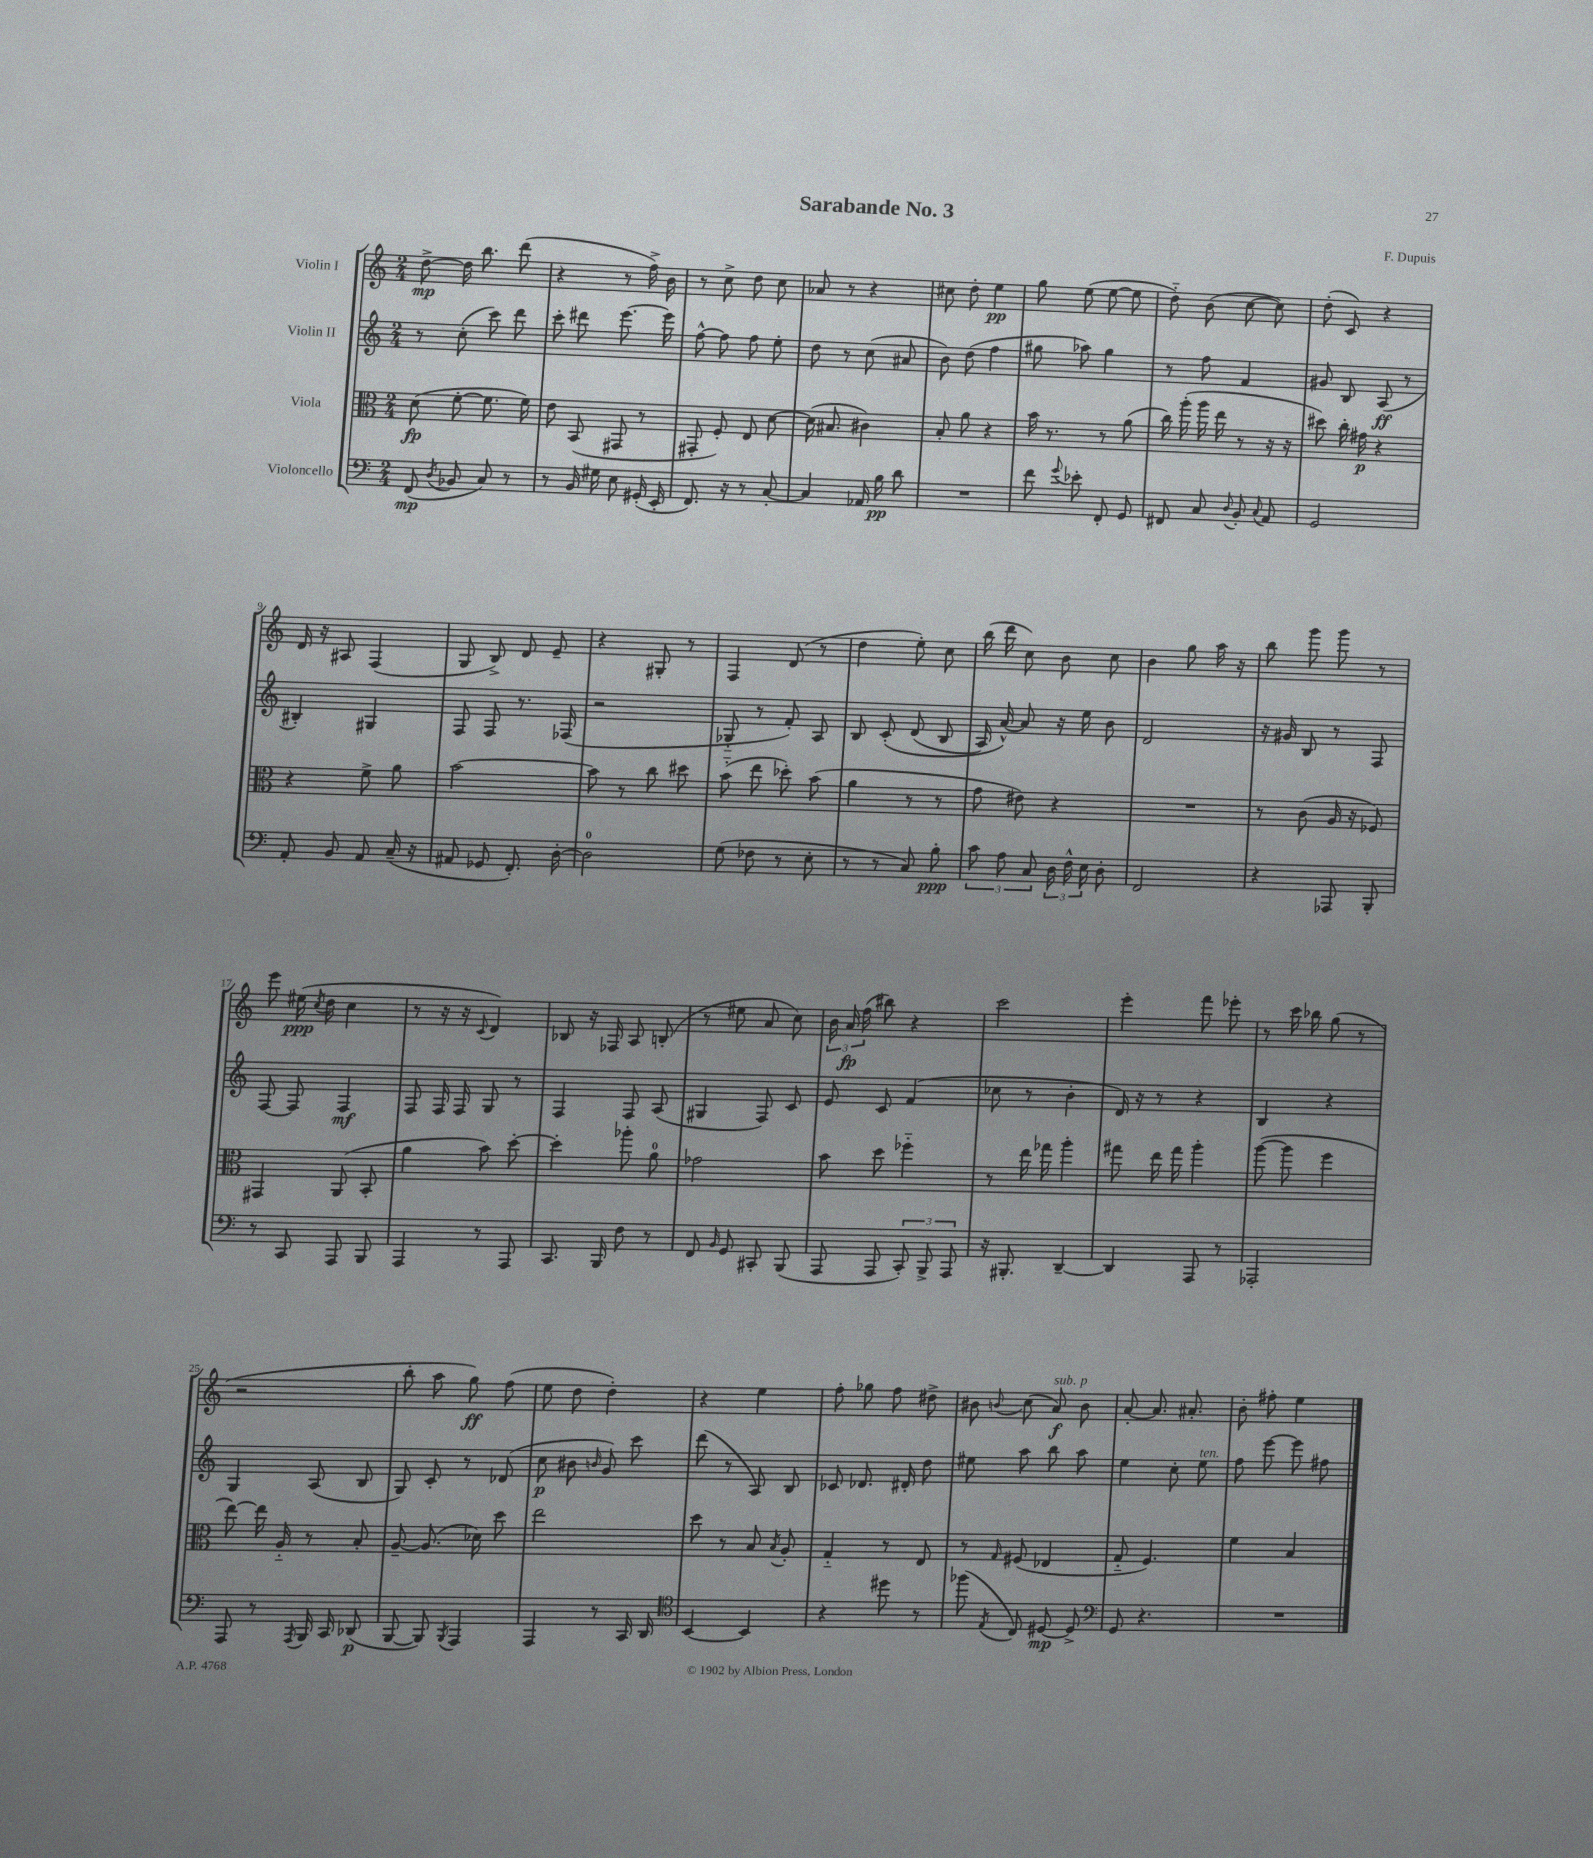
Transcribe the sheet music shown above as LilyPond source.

\header { title = "Sarabande No. 3" composer = "F. Dupuis" }
<<
\new StaffGroup <<
\new Staff = "s0" \with { instrumentName = "Violin I" } {
    \clef treble \key c \major \numericTimeSignature \time 2/4
    \autoBeamOff d''8~->\mp d''16 b''8. d'''8( |
    r4 r8 f''16->) b'16 |
    r8 c''8-> d''8 c''8 |
    aes'8 r8 r4 |
    cis''8 d''8-. e''4\pp |
    g''8 e''8( e''8~ e''8 |
    d''8-_) b'8( c''8~ c''8) |
    d''8-.( c'8) r4 |
    d'16 r16 ais8 f4( |
    g8 b8->) d'8 e'8-- |
    r4 gis8-. r8 |
    f4 d'8( r8 |
    d''4 e''8-.) c''8 |
    b''16( d'''16 c''8) b'8 c''8 |
    b'4 g''8 a''16 r16 |
    b''8 g'''8 g'''8 r8 |
    e'''8 eis''16\ppp( \acciaccatura { c''8 } d''16 c''4 |
    r8 r16 r16 \appoggiatura { c'8 } d'4) |
    bes8 r16 fes16 a8 b8-.( |
    r8 eis''8 a'8 c''8) |
    \tuplet 3/2 { b'16 a'16\fp f''16( } bis''8) r4 |
    c'''2 |
    e'''4-. f'''8 ees'''8-. |
    r8 c'''16 bes''16 g''8( r8 |
    r2 |
    b''8-. a''8 g''8\ff) f''8( |
    e''8 d''8 d''4-.) |
    r4 e''4 |
    f''8-. ges''8 f''8 dis''8-> |
    bis'8 \appoggiatura { b'8 } c''8( a'8\f^\markup { \italic "sub. p" }) b'8 |
    a'8~-. a'8. ais'8.-. |
    b'8-. fis''8-. e''4 \bar "|." |
}
\new Staff = "s1" \with { instrumentName = "Violin II" } {
    \clef treble \key c \major \numericTimeSignature \time 2/4
    \autoBeamOff r8 c''8-.( c'''8) d'''8 |
    c'''8-. dis'''8 e'''8.~ e'''16 |
    f''8~-^ f''8 f''8 e''8-. |
    d''8 r8 c''8( ais'8 |
    b'8) d''8( f''4 |
    gis''8 aes''8) gis''4 |
    r8 f''8 f'4 |
    gis'8 b8 a8\ff( r8 |
    bis4-.) gis4 |
    f8 f8 r8. fes16( |
    r2 |
    ges8-_ r8 f'8-.) a8 |
    b8 c'8-.\( d'8( b8 |
    a16) a'16~-^\) a'8 r16 e''16 b'8 |
    d'2 |
    r16 gis'16 b8 r8 f8 |
    f8~ f8 f4\mf |
    f8 f16 f16 g8 r8 |
    f4 f8 a8( |
    gis4 f8) c'8 |
    e'8 c'8 f'4( |
    ces''8 r8 b'4-. |
    d'16) r16 r8 r4 |
    b4 r4 |
    g4 a8( b8 |
    g8) c'8-. r8 des'8( |
    c''8\p bis'8 \grace { b'16 } g'8) c'''8 |
    d'''8( r8 a8) b8 |
    ces'8 des'8. dis'16-. d''8 |
    eis''8 a''8 b''8 a''8 |
    e''4 c''8-. e''8^\markup { \italic "ten." } |
    f''8 e'''8~ e'''8 fis''8 \bar "|." |
}
\new Staff = "s2" \with { instrumentName = "Viola" } {
    \clef alto \key c \major \numericTimeSignature \time 2/4
    \autoBeamOff d'8\fp( f'8~-. f'8. f'16) |
    e'8 b,8( gis,8 r8 |
    gis,8-. f8-.) e8 d'8~ |
    d'16( bis8. cis'4) |
    b8-. a'8 r4 |
    b'16 r8. r8 a'8( |
    c''16) a''16-.( a''16 e''16 r8 r16 r16 |
    dis''8) c''16-. gis'16\p r4 |
    r4 f'8-> a'8 |
    b'2~ |
    b'8 r8 c''8 dis''8 |
    b'8-_( e''8 des''8-.) b'8( |
    a'4 r8 r8 |
    g'8 eis'8) r4 |
    R2 |
    r8 c'8( a16 r16 fes8) |
    gis,4 a,8( b,8-. |
    a'4 b'8) d''8~-. |
    d''4-. aes''8-. a'8-0 |
    ges'2 |
    b'8 d''8 fes''4-_ |
    r8 e''16 ges''16 a''4-. |
    gis''8 e''16 gis''16 a''4-. |
    a''8~( a''8 f''4 |
    e''8~) e''16 a16-_ r8 b8-. |
    a8~-- a8.( des'16) d''8 |
    e''2 |
    d''8 r8 b8 \acciaccatura { b8 } a8-. |
    g4-_ r8 e8 |
    r8 \grace { g16 } fis8( ees4 |
    g8-_ f4.) |
    f'4 b4 \bar "|." |
}
\new Staff = "s3" \with { instrumentName = "Violoncello" } {
    \clef bass \key c \major \numericTimeSignature \time 2/4
    \autoBeamOff f,8\mp( \acciaccatura { d8 } bes,8 c8) r8 |
    r8 b,16 gis16 e8 gis,16-.( e,16-. |
    f,8.) r16 r8 c8~-. |
    c4 aes,16 b16\pp d'8 |
    R2 |
    f'8 \appoggiatura { g'8 } ees'8-. f,8-. g,8 |
    fis,8 c8 \appoggiatura { d8 } b,8-. \appoggiatura { c8 } a,8 |
    g,2 |
    a,8-. b,8 a,8 c16--( r16 |
    ais,8 ges,8 f,8.-.) d16~-. |
    d2-0 |
    g8( fes8 r8 e8-. |
    r8 r8 c8) b8-.\ppp |
    \tuplet 3/2 { c'8 a8 c8 } \tuplet 3/2 { d16 f16-^ e16 } d8-. |
    f,2 |
    r4 aes,,8 b,,8-. |
    r8 c,8 a,,8 b,,8 |
    a,,4 r8 a,,8 |
    c,8. b,,16 f8 r8 |
    f,8 \grace { b,16 } g,8 cis,8-. b,,8( |
    a,,8 a,,8 \tuplet 3/2 { c,8-.) b,,8-> a,,8 } |
    r16 bis,,8.-. d,4~-- |
    d,4 a,,8 r8 |
    aes,,2-. |
    a,,8 r8 \acciaccatura { a,,8 } b,,16 c,16 des,8\p( |
    b,,8~ b,,8) \acciaccatura { b,,8 } a,,4 |
    a,,4 r8 c,16 d,16 |
    \clef tenor b,4~ b,4 |
    r4 dis''8 r8 |
    fes''8( \acciaccatura { e8 } c8) dis8~\mp dis8-> |
    \clef bass g,8 r4. |
    R2 \bar "|." |
}
>>
>>
